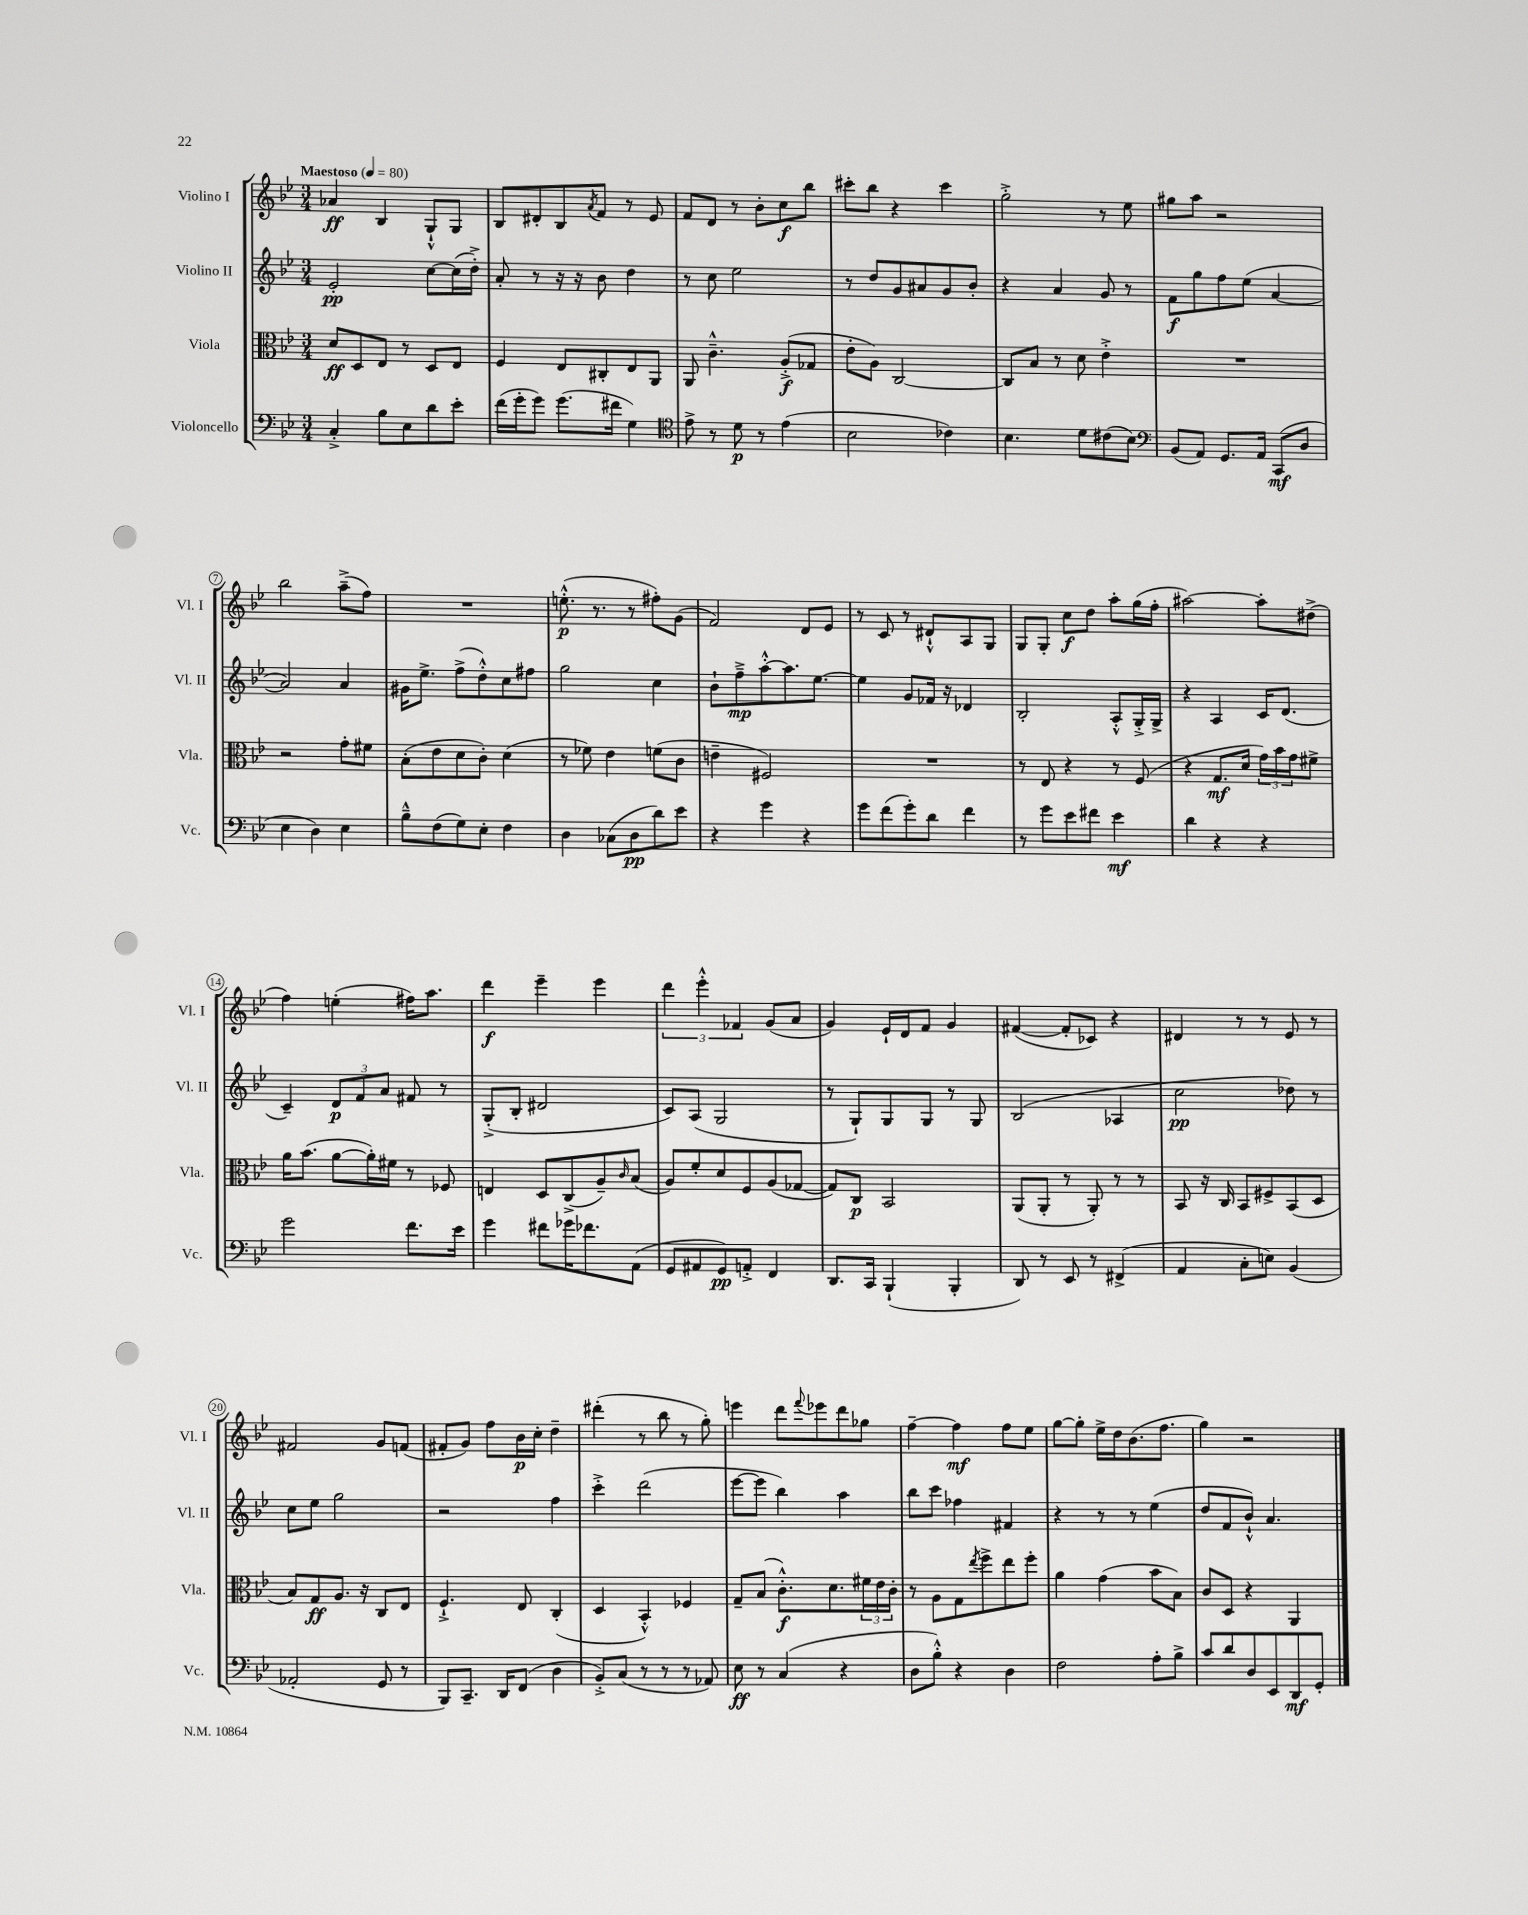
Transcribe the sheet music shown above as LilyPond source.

<<
\new StaffGroup <<
\new Staff = "s0" \with { instrumentName = "Violino I" shortInstrumentName = "Vl. I" } {
    \clef treble \key bes \major \numericTimeSignature \time 3/4 \tempo "Maestoso" 4 = 80
    aes'4\ff bes4 g8-!-^ g8 |
    bes8 dis'8-. bes8 \acciaccatura { a'8 } f'8 r8 ees'8 |
    f'8 d'8 r8 bes'8-. c''8\f bes''8 |
    cis'''8-. bes''8 r4 cis'''4 |
    g''2-.-> r8 ees''8 |
    gis''8 a''8 r2 |
    bes''2 a''8--->( f''8) |
    R2. |
    e''8.-.-^\p( r8. r8 fis''8-.) g'8( |
    f'2) d'8 ees'8 |
    r8 c'8 r8 dis'8-!-^ a8 g8 |
    g8 g8-. c''8\f d''8 a''8-. g''16( f''16-. |
    ais''2~) ais''8-. dis''8->( |
    f''4) e''4-.( fis''16) a''8. |
    d'''4\f ees'''4-- ees'''4 |
    \tuplet 3/2 { d'''4 ees'''4-.-^ fes'4 } g'8( a'8 |
    g'4) ees'16-! d'16 f'8 g'4 |
    fis'4~( fis'8-. ces'8) r4 |
    dis'4 r8 r8 ees'8 r8 |
    fis'2 g'8 f'8( |
    fis'8-. g'8) f''8 bes'16\p c''16-. d''4-- |
    dis'''4-.( r8 bes''8 r8 g''8-.) |
    e'''4 d'''8 \appoggiatura { f'''8 } ees'''8 d'''8 ges''8 |
    f''4~-- f''4\mf f''8 ees''8 |
    g''8~ g''8-. ees''16-> d''16 bes'8.( f''8. |
    g''4) r2 \bar "|." |
}
\new Staff = "s1" \with { instrumentName = "Violino II" shortInstrumentName = "Vl. II" } {
    \clef treble \key bes \major \numericTimeSignature \time 3/4
    ees'2-.\pp c''8~ c''16( d''16-.->) |
    a'8-. r8 r16 r16 bes'8 d''4 |
    r8 c''8 ees''2 |
    r8 d''8 g'8 ais'8 g'8 bes'8-. |
    r4 a'4 g'8 r8 |
    f'8\f g''8 f''8 ees''8( a'4~ |
    a'2) a'4 |
    gis'16 ees''8.-> f''8->( d''8-.-^) c''8 fis''8 |
    g''2 c''4 |
    bes'8-! f''8--->\mp a''8~-.-^ a''8. ees''8.~ |
    ees''4 g'8 fes'16 r16 des'4 |
    bes2-. a8-.-^ g16-.-> g16-> |
    r4 a4 c'16 d'8.( |
    c'4--) \tuplet 3/2 { d'8\p f'8 a'8 } fis'8 r8 |
    g8-.->( bes8-. dis'2 |
    c'8) a8( g2 |
    r8 g8-!) g8 g8 r8 g8 |
    bes2( aes4 |
    c''2\pp des''8) r8 |
    c''8 ees''8 g''2 |
    r2 f''4 |
    c'''4-.-> d'''2( |
    ees'''8~ ees'''8 bes''4) a''4 |
    bes''8 c'''8 fes''4 fis'4 |
    r4 r8 r8 ees''4( |
    d''8 f'8 bes'8-!-^) a'4. \bar "|." |
}
\new Staff = "s2" \with { instrumentName = "Viola" shortInstrumentName = "Vla." } {
    \clef alto \key bes \major \numericTimeSignature \time 3/4
    d'8\ff d8 ees8 r8 d8 ees8 |
    f4 ees8 cis8-. ees8 a,8 |
    a,8 c'4.---^ a8-.->\f( ges8 |
    ees'8-. a8) c2~ |
    c8 bes8 r8 d'8 ees'4-.-> |
    R2. |
    r2 g'8-. fis'8 |
    bes8-.( ees'8 d'8 c'8-.) d'4( |
    r8 fes'8) ees'4 f'8( c'8 |
    e'4-- fis2) |
    R2. |
    r8 ees8 r4 r8 f8( |
    r4 g8.\mf d'16 \tuplet 3/2 { g'16) bes'16 g'16 } fis'8-> |
    a'16 bes'8.( a'8~ a'16-.) fis'16 r8 fes8 |
    e4 d8 c8->( a8--) \grace { c'16 } bes8( |
    a8) f'8-. d'8 f8 a8( ges8~ |
    ges8) c8\p bes,2 |
    a,8( a,8-. r8 a,8-.) r8 r8 |
    bes,8 r16 c16 bes,8 fis8-> bes,8( d8 |
    bes8) g8\ff a8. r16 c8 ees8 |
    f4.-!-> ees8 c4-.( |
    d4 bes,4-.-^) fes4 |
    g8-- bes8( c'8.-.-^\f) d'8. \tuplet 3/2 { fis'16 ees'16 c'16-. } |
    r8 a8 g8 \acciaccatura { ees''8 } f''8-> ees''8 f''8-. |
    a'4 g'4( bes'8 bes8) |
    c'8 d8 r4 a,4 \bar "|." |
}
\new Staff = "s3" \with { instrumentName = "Violoncello" shortInstrumentName = "Vc." } {
    \clef bass \key bes \major \numericTimeSignature \time 3/4
    c4-.-> bes8 ees8 d'8 ees'8-. |
    f'16( g'16-. g'8) g'8.( fis'16 g4) |
    \clef tenor ees'8-> r8 d'8\p r8 ees'4( |
    bes2 ces'4) |
    bes4. d'8 cis'8( bes8) |
    \clef bass bes,8( a,8) g,8. a,16 c,8\mf( d8 |
    ees4 d4) ees4 |
    bes8---^ f8( g8) ees8-. f4 |
    d4 ces8( d8\pp d'8) ees'8 |
    r4 g'4 r4 |
    g'8 f'8( g'8-.) d'8 f'4 |
    r8 g'8 ees'8 fis'8 ees'4\mf |
    d'4 r4 r4 |
    g'2 f'8. ees'16 |
    g'4 fis'8 ges'16 fes'8. a,8( |
    g,8 ais,8 g,8\pp) a,8-.-> f,4 |
    d,8. c,16 bes,,4-!( bes,,4-. |
    d,8) r8 ees,8 r8 fis,4->( |
    a,4 c8-. e8) bes,4( |
    aes,2-. g,8 r8 |
    bes,,8) c,8.-- d,16 f,8( d4 |
    bes,8-.->) c8( r8 r8 r8 aes,8) |
    ees8\ff r8 c4( r4 |
    d8 bes8-.-^) r4 d4 |
    f2 a8-. bes8-> |
    c'8 d'8 d8 ees,8 d,8\mf g,8-. \bar "|." |
}
>>
>>
\layout { \context { \Score \override BarNumber.stencil = #(make-stencil-circler 0.1 0.3 ly:text-interface::print) } }
